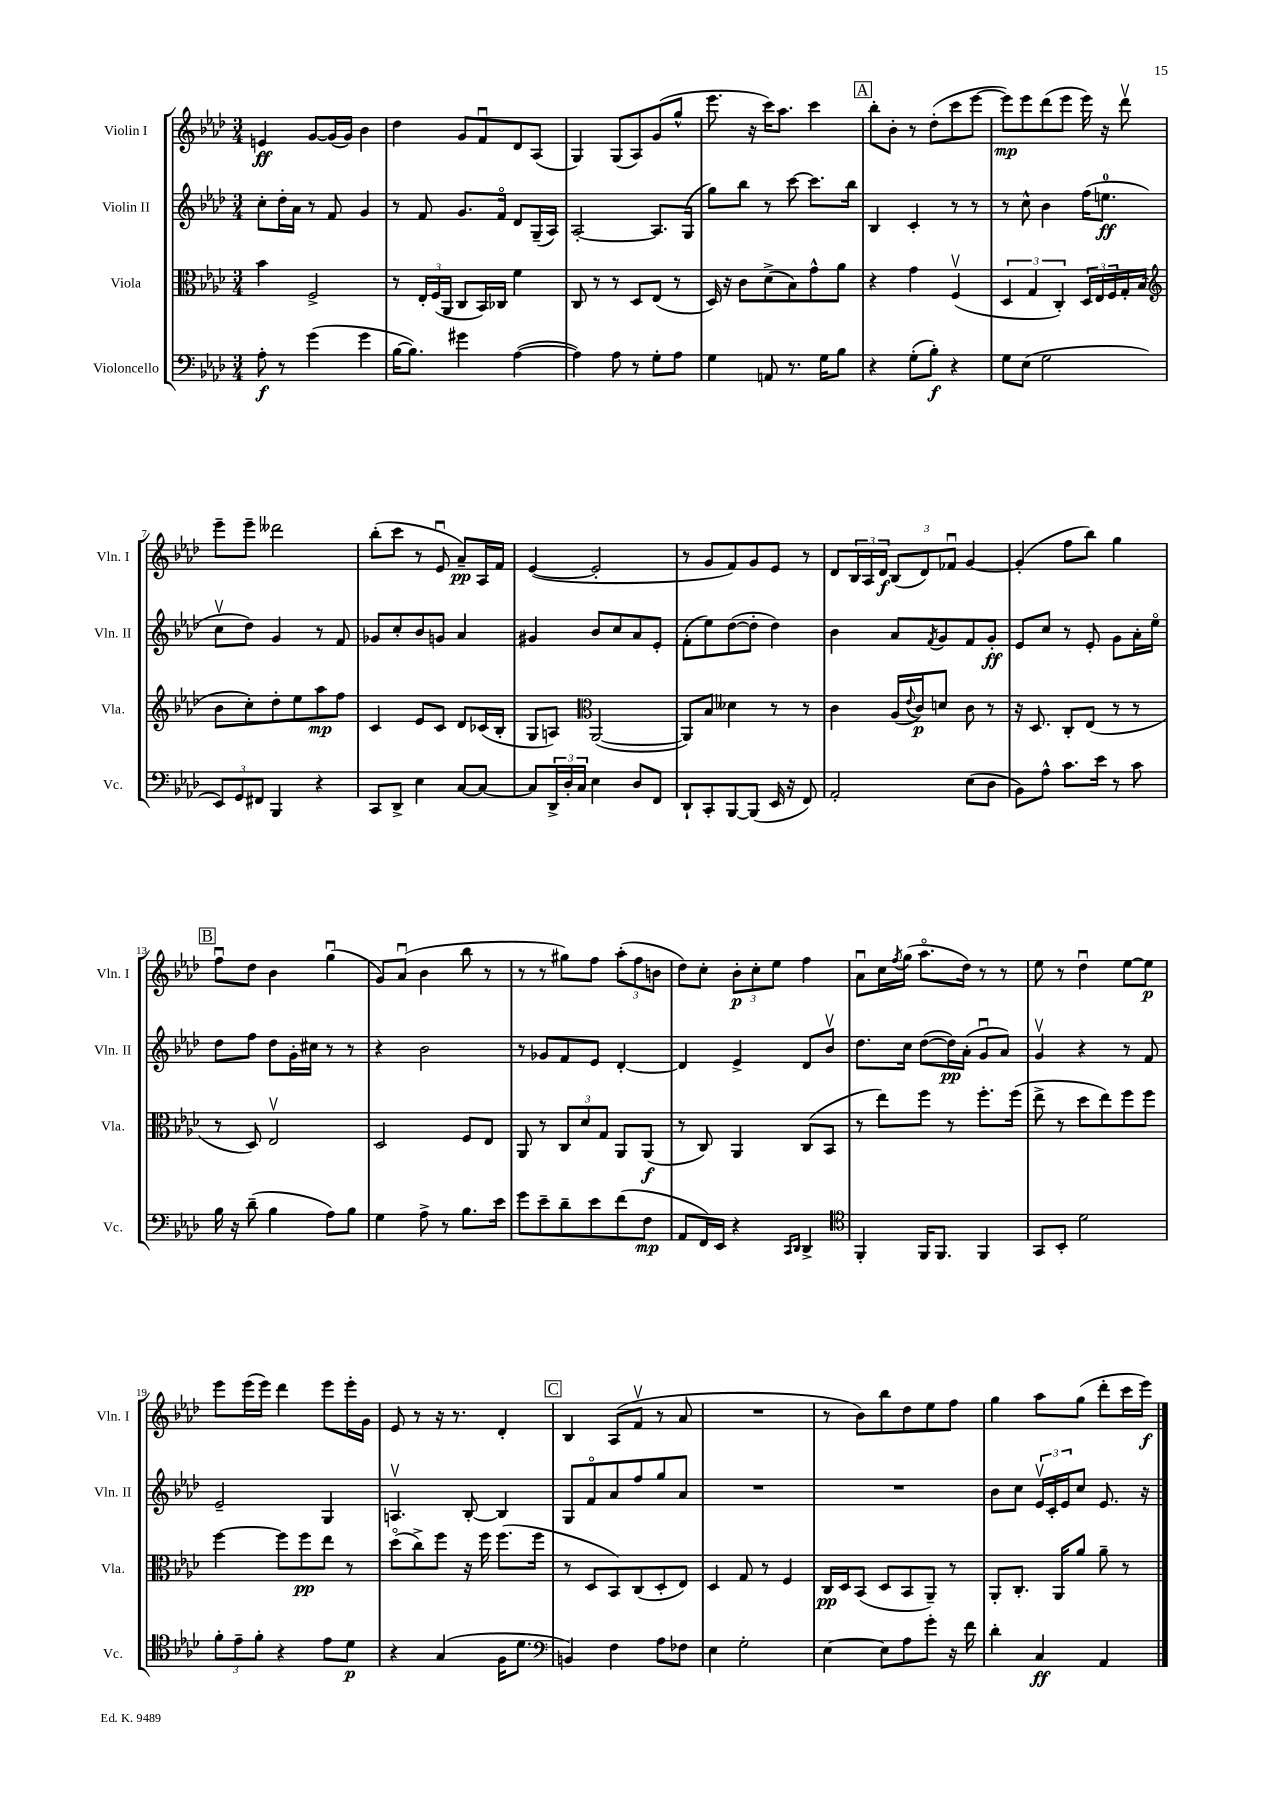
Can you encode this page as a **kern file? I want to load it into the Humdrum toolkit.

**kern	**kern	**kern	**kern
*staff4	*staff3	*staff2	*staff1
*clefF4	*clefC3	*clefG2	*clefG2
*k[b-e-a-d-]	*k[b-e-a-d-]	*k[b-e-a-d-]	*k[b-e-a-d-]
*M3/4	*M3/4	*M3/4	*M3/4
8A-'	4b-	8cc'	4e
8r	.	16dd-'	.
.	.	16a-	.
(4g	2F^	8r	[8g
.	.	8f	(16g]
.	.	.	16g)
4g	.	4g	4b-
=	=	=	=
[16B-	8r	8r	4dd-
8.B-])	.	.	.
.	24E-'	8f	.
.	(24F	.	.
.	24AA-	.	.
4g#	8C	8.g	8g
.	16BB-)	.	8fu
.	16C-	16fo	.
([4A-	4f	8d-	8d-
.	.	(16G~	(8A-
.	.	16A-)	.
=	=	=	=
4A-])	8C	[2A-'	4G)
.	8r	.	.
8A-	8r	.	(8G
8r	8D-	.	8A-)
8G'	(8E-	8.A-]	(8g
8A-	8r	.	8gg^^
.	.	(16G	.
=	=	=	=
4G	16D-)	8gg)	8.eee-
.	16r	.	.
.	8c	8bb-	.
.	.	.	16r
8AA	(8d-^	8r	16ccc)
.	.	.	8.aa-
8.r	8B-)	[8ccc	.
.	8g^^	8.ccc]	4ccc
16G	.	.	.
8B-	8a-	.	.
.	.	16bb-	.
=	=	=	=
4r	4r	4B-	8bb-'
.	.	.	8b-'
(8G'	4g	4c'	8r
8B-')	.	.	(8dd-'
4r	(4Fv	8r	8ccc
.	.	8r	[8eee-
=	=	=	=
8G	6D-	8r	8eee-])
(8E-	.	8cc^^	8eee-
.	6G	.	.
2G	.	4b-	(8ddd-
.	6C')	.	.
.	.	.	8eee-
.	24D-	(16ff	16eee-)
.	24E-	.	.
.	.	8.ee	16r
.	24F	.	.
.	16G'	.	8ddd-v
.	(16B-	.	.
=	=	=	=
*	*clefG2	*	*
12EE-)	8b-	8ccv	8eee-~
12GG	.	.	.
.	8cc')	8dd-)	8eee-~
12FF#	.	.	.
4BBB-	8dd-'	4g	2ddd--
.	8ee-	.	.
4r	8aa-	8r	.
.	8ff	8f	.
=	=	=	=
8CC	4c	8g-	(8bb-'
8DD-^	.	8cc'	8ccc
4E-	8e-	8b-	8r
.	8c	8g	8e-u
[8C	8d-	4a-	8a-~)
8C_	(16c-	.	16A-
.	16B-'	.	16f
=	=	=	=
8C]	8G	4g#	([4e-
24DD-^	8A)	.	.
24D-'	.	.	.
24C	.	.	.
*	*clefC3	*	*
4E-	([2AA-	8b-	2e-']
.	.	8cc	.
8D-	.	8a-	.
8FF	.	8e-'	.
=	=	=	=
8DD-`	8AA-])	(8f'	8r
8CC'	8B-	8ee-)	8g
[8BBB-	4d--	([8dd-	8f)
(8BBB-]	.	8dd-']	8g
16EE-	8r	4dd-)	8e-
16r	.	.	.
8FF)	8r	.	8r
=	=	=	=
2AA-'	4c	4b-	8d-
.	.	.	24B-
.	.	.	24A-
.	.	.	24d-
.	(16A-	8a-	(12B-
.	8qqe-	.	.
.	16c)	.	.
.	.	.	12d-)
.	.	8qf	.
.	8d	8g	.
.	.	.	12f-u
(8E-	8c	8f	[4g
8D-	8r	8g'	.
=	=	=	=
8BB-)	16r	8e-	(4g']
.	8.D-	.	.
8A-^^	.	8cc	.
8.c	8C'	8r	8ff
.	(8E-	8e-'	8bb-)
16e-	.	.	.
8r	8r	8g	4gg
8c	8r	16a-'	.
.	.	16ee-o	.
=	=	=	=
16B-	8r	8dd-	8ffu
16r	.	.	.
(8d-~	8D-)	8ff	8dd-
4B-	2E-v	8dd-	4b-
.	.	16g'	.
.	.	16cc#	.
8A-)	.	8r	(4ggu
8B-	.	8r	.
=	=	=	=
4G	2D-	4r	8g)
.	.	.	(8a-u
8A-^	.	2b-	4b-
8r	.	.	.
8.B-	8F	.	8bb-
.	8E-	.	8r
16e-	.	.	.
=	=	=	=
8g	8AA-	8r	8r
8e-~	8r	8g-	8r
8d-~	12C	8f	8gg#)
.	12d-	.	.
8e-	.	8e-	8ff
.	12G	.	.
(8f	8AA-	[4d-'	(12aa-'
.	.	.	12ff
8F	(8AA-	.	.
.	.	.	12b
=	=	=	=
8AA-	8r	4d-]	8dd-)
16FF)	8C)	.	8cc'
16EE-	.	.	.
4r	4AA-	4e-^	12b-'
.	.	.	12cc'
.	.	.	12ee-
16qqCC	.	.	.
16qqDD-	.	.	.
4DD-^	(8C	8d-	4ff
.	8BB-	8b-v	.
=	=	=	=
*clefC4	*	*	*
4FF'	8r	8.dd-	8a-u
.	8ee-)	.	16cc
.	.	.	8qff
.	.	16cc	(16gg
16FF	8ff	([8dd-	8.aa-o
8.FF	.	.	.
.	8r	16dd-])	.
.	.	(16a-'	16dd-)
4FF	8.ff'	8gu	8r
.	.	8a-)	8r
.	(16ff	.	.
=	=	=	=
8GG	8ee-^	4gv	8ee-
8BB-'	8r	.	8r
2d-	8dd-	4r	4dd-u
.	8ee-)	.	.
.	8ff	8r	[8ee-
.	8ff	8f	8ee-]
=	=	=	=
12f'	[4ff	2e-~	8eee-
12e-~	.	.	.
.	.	.	(16eee-
12f'	.	.	.
.	.	.	16eee-)
4r	8ff]	.	4ddd-
.	8ff	.	.
8e-	8ee-	4G	8eee-
8d-	8r	.	16eee-'
.	.	.	16g
=	=	=	=
4r	(8dd-o	4.Av	8e-
.	8cc^)	.	8r
(4G	8ff	.	16r
.	.	.	8.r
.	16r	[8B-'	.
.	16ff	.	.
16F	(8.ff	4B-]	4d-'
8.d-	.	.	.
.	16ff	.	.
=	=	=	=
*clefF4	*	*	*
4BB)	8r	8G	4B-
.	8D-	8fo	.
4F	8BB-)	8a-	(8A-
.	(8C	8ff	8fv
8A-	8D-'	8gg	8r
8F-	8E-)	8a-	8a-
=	=	=	=
4E-	4D-	2.r	2.r
2G'	8G	.	.
.	8r	.	.
.	4F	.	.
=	=	=	=
[4E-	16C	2.r	8r
.	16D-	.	.
.	(8BB-	.	8b-)
8E-]	8D-	.	8bb-
8A-	8BB-	.	8dd-
8g'	8AA-~)	.	8ee-
16r	8r	.	8ff
16f	.	.	.
=	=	=	=
4d-'	8AA-'	8b-	4gg
.	8.C'	8cc	.
4C	.	24e-v	8aa-
.	.	24c'	.
.	16AA-	.	.
.	.	24e-	.
.	8a-	8cc	(8gg
4AA-	8a-~	8.e-	8ddd-'
.	8r	.	16ccc
.	.	16r	16eee-)
==	==	==	==
*-	*-	*-	*-
